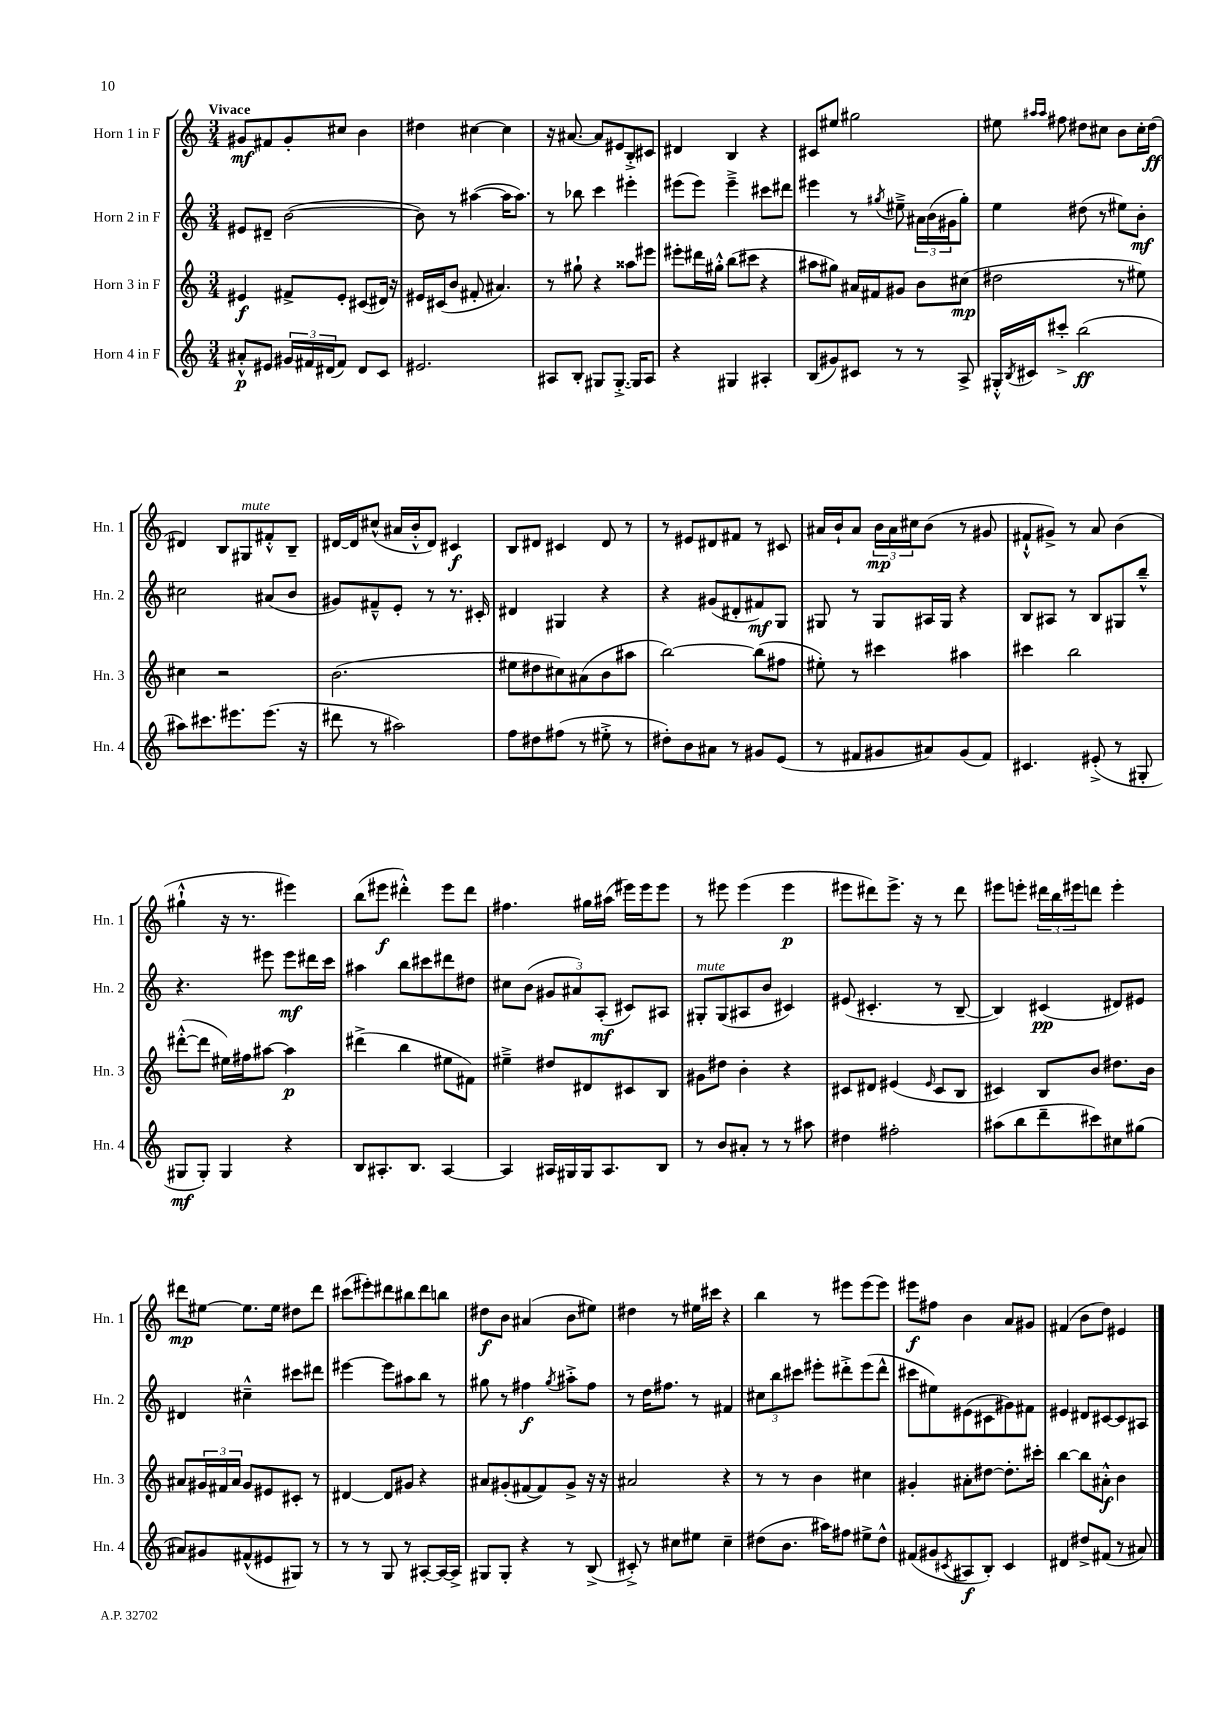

**kern	**dynam	**kern	**dynam	**kern	**dynam	**kern	**dynam
*part4	*part4	*part3	*part3	*part2	*part2	*part1	*part1
*staff4	*staff4	*staff3	*staff3	*staff2	*staff2	*staff1	*staff1
*I"Horn 4 in F	*	*I"Horn 3 in F	*	*I"Horn 2 in F	*	*I"Horn 1 in F	*
*I'Hn. 4	*	*I'Hn. 3	*	*I'Hn. 2	*	*I'Hn. 1	*
*clefG2	*	*clefG2	*	*clefG2	*	*clefG2	*
*k[]	*	*k[]	*	*k[]	*	*k[]	*
*M3/4	*	*M3/4	*	*M3/4	*	*M3/4	*
=1	=1	=1	=1	=1	=1	=1	=1
!	!	!	!	!	!	!LO:TX:a:B:t=Vivace	!
8a#X'^^/L	p	4e#X/	f	8e#X/L	.	8g#X/L	mf
8e#X/J	.	.	.	8d#X~/J	.	8f#X/	.
24g#X/LL	.	8f#X^/L	.	([2b\	.	8g#'/	.
24f#X/	.	.	.	.	.	.	.
(24d#X/J	.	.	.	.	.	.	.
8f#/J)	.	8e#'/J	.	.	.	8cc#X/J	.
8d#/L	.	(8c#X/L	.	.	.	4b\	.
8c/J	.	16d#X/Jk)	.	.	.	.	.
.	.	16r	.	.	.	.	.
=2	=2	=2	=2	=2	=2	=2	=2
2.e#X/	.	16e#X/LL	.	8b\])	.	4dd#X\	.
.	.	(16c#X/J	.	.	.	.	.
.	.	8b/J	.	8r	.	.	.
.	.	8f#X'/	.	([4aa#X\	.	[4cc#X\	.
.	.	4.a#X/)	.	.	.	.	.
.	.	.	.	16aa#\KL]	.	4cc#\]	.
.	.	.	.	8.aa#\J)	.	.	.
=3	=3	=3	=3	=3	=3	=3	=3
8A#X/L	.	8r	.	8r	.	16r	.
.	.	.	.	.	.	[8.a#X/	.
8B'/J	.	8gg#X`\	.	8bb-X\	.	.	.
8G#X/L	.	4r	.	4ccc\	.	8a#/L]	.
[8.G#'^/J	.	.	.	.	.	8e#X/	.
.	.	8aa##X\L	.	4eee#X'\	.	8B'^/	.
16G#/KL]	.	.	.	.	.	.	.
8A#/J	.	8eee#X\J	.	.	.	8c#X/J	.
=4	=4	=4	=4	=4	=4	=4	=4
4r	.	8eee#X'\L	.	(8eee#X\L	.	4d#X/	.
.	.	16ddd#X\L	.	8eee#\J)	.	.	.
.	.	16gg#X'^^\JJ	.	.	.	.	.
4G#X/	.	(8bb\L	.	4eee#~^\	.	4B/	.
.	.	8ccc#X\J	.	.	.	.	.
4A#X'/	.	4r	.	8ccc#X\L	.	4r	.
.	.	.	.	8ddd#X\J	.	.	.
=5	=5	=5	=5	=5	=5	=5	=5
(8B/L	.	8aa#X\L	.	4eee#X\	.	8c#X/L	.
8g#X/)	.	8gg#X\J)	.	.	.	8ee#X/J	.
8c#X/J	.	16a#X/LL	.	8r	.	2gg#X\	.
.	.	16f#X/J	.	.	.	.	.
.	.	.	.	8qgg#X/	.	.	.
8r	.	8g#X/J	.	8ee#X~^\	.	.	.
8r	.	8b\L	.	24a#X\LL	.	.	.
.	.	.	.	(24b\	.	.	.
.	.	.	.	24g#X\J	.	.	.
8A^/	.	(8cc#X\J	mp	8gg#'\J)	.	.	.
=6	=6	=6	=6	=6	=6	=6	=6
16G#X'^^/LL	.	2dd#X\	.	4ee\	.	8ee#X\	.
8qB/	.	.	.	.	.	.	.
16c#X/J	.	.	.	.	.	.	.
.	.	.	.	.	.	16qqaa#X/LL	.
.	.	.	.	.	.	16qqaa#/JJ	.
8ccc#X'^/J	.	.	.	.	.	8ff#X\	.
(2bb\	ff	.	.	(8dd#X\	.	8dd#X\L	.
.	.	.	.	8r	.	8cc#X\J	.
.	.	8r	.	8ee#X\L)	.	8b\L	.
.	.	8ee#X\)	.	8b'\J	mf	16cc#'\L	.
.	.	.	.	.	.	(16dd#\JJ	ff
!!LO:LB:g=z
=7	=7	=7	=7	=7	=7	=7	=7
8aa#X\L)	.	4cc#X\	.	2cc#X\	.	4d#X/)	.
8.ccc#X\	.	.	.	.	.	.	.
.	.	2r	.	.	.	8B/L	.
8.eee#X\	.	.	.	.	.	.	.
!	!	!	!	!	!	!LO:TX:a:i:t=mute	!
.	.	.	.	.	.	8G#X/	.
(8.eee#\J	.	.	.	(8a#X/L	.	8f#X'^^/	.
.	.	.	.	8b/J	.	8B~/J	.
16r	.	.	.	.	.	.	.
=8	=8	=8	=8	=8	=8	=8	=8
8ddd#X\	.	(2.b\	.	8g#X/L)	.	[16d#X/LL	.
.	.	.	.	.	.	16d#/J]	.
8r	.	.	.	8f#X~^^/	.	(8cc#X^^/J	.
2aa#X\)	.	.	.	8e'/J	.	16a#X/LL	.
.	.	.	.	.	.	16b'^^/J	.
.	.	.	.	8r	.	8d#/J)	.
.	.	.	.	8.r	.	4c#X/	f
.	.	.	.	16c#X'/	.	.	.
=9	=9	=9	=9	=9	=9	=9	=9
8ff\L	.	8ee#X\L	.	4d#X/	.	8B/L	.
8dd#X\	.	8dd#X\	.	.	.	8d#X/J	.
(8ff#X\J	.	8cc#X\)	.	4G#X/	.	4c#X/	.
8r	.	(8a#X\	.	.	.	.	.
8ee#X'^\	.	8b\	.	4r	.	8d#/	.
8r	.	8aa#X\J	.	.	.	8r	.
=10	=10	=10	=10	=10	=10	=10	=10
8dd#X'\L)	.	[2bb\)	.	4r	.	8r	.
8b\	.	.	.	.	.	8e#X/L	.
8a#X\J	.	.	.	(8g#X/L	.	8d#X/	.
8r	.	.	.	8d#X'/	.	8f#X/J	.
8g#X/L	.	(8bb\L]	.	8f#X/)	mf	8r	.
(8e/J	.	8ff#X\J	.	8G/J	.	8c#X/	.
=11	=11	=11	=11	=11	=11	=11	=11
8r	.	8ee#X'\)	.	8G#X/	.	16a#X/LL	.
.	.	.	.	.	.	16b`/J	.
8f#X/L	.	8r	.	8r	.	8a#/J	.
8g#X/	.	4ccc#X\	.	8G#/L	.	24b\LL	mp
.	.	.	.	.	.	24a#\	.
.	.	.	.	.	.	24cc#X\J	.
8a#X/)	.	.	.	16A#X/L	.	(8b\J	.
.	.	.	.	16G#/JJ	.	.	.
(8g#/	.	4aa#X\	.	4r	.	8r	.
8f#/J)	.	.	.	.	.	8g#X/	.
=12	=12	=12	=12	=12	=12	=12	=12
4.c#X/	.	4ccc#X\	.	8B/L	.	8f#X`^^/L	.
.	.	.	.	8A#X/J	.	8g#X^/J)	.
.	.	2bb\	.	8r	.	8r	.
(8e#X'^/	.	.	.	8B/L	.	8a/	.
8r	.	.	.	8G#X/	.	(4b\	.
8G#X'/	.	.	.	8bb~^^/J	.	.	.
!!LO:LB:g=z
=13	=13	=13	=13	=13	=13	=13	=13
8G#X/L	mf	([8ddd#X'^^\L	.	4.r	.	4gg#X`^^\	.
8G#'/J)	.	8ddd#\J]	.	.	.	.	.
4G#/	.	16ee#X\LL)	.	.	.	16r	.
.	.	16ff#X\J	.	.	.	8.r	.
.	.	[8aa#X\J	.	8eee#X\	.	.	.
4r	.	4aa#\]	p	8eee#\L	mf	4eee#X\)	.
.	.	.	.	16ddd#X\L	.	.	.
.	.	.	.	16ccc\JJ	.	.	.
=14	=14	=14	=14	=14	=14	=14	=14
8B/L	.	(4ddd#X^\	.	4aa#X\	.	(8bb\L	.
8.A#X'/	.	.	.	.	.	8eee#X\J	f
.	.	4bb\	.	8bb\L	.	4ddd#X'^^\)	.
8.B/J	.	.	.	.	.	.	.
.	.	.	.	8ccc#X\	.	.	.
[4A#/	.	8ee#X\L	.	8ddd#X\	.	8eee#\L	.
.	.	8f#X\J)	.	8dd#X\J	.	8ddd#\J	.
=15	=15	=15	=15	=15	=15	=15	=15
4A#/]	.	4ee#X~^\	.	8cc#X\L	.	4.ff#X\	.
.	.	.	.	(8b\J	.	.	.
16A#X/LL	.	8dd#X/L	.	12g#X/L	.	.	.
16G#X/	.	.	.	.	.	.	.
.	.	.	.	12a#X/)	.	.	.
16G#/J	.	8d#X/	.	.	.	16gg#X\LL	.
.	.	.	.	(12A'/J	mf	.	.
8.A#/	.	.	.	.	.	(16aa#X\JJ	.
.	.	8c#X/	.	8c#X/L)	.	16eee#X\LL)	.
.	.	.	.	.	.	16eee#\J	.
8B/J	.	8B/J	.	8A#X/J	.	8eee#\J	.
=16	=16	=16	=16	=16	=16	=16	=16
!	!	!	!	!LO:TX:a:i:t=mute	!	!	!
8r	.	8g#X\L	.	8G#X'/L	.	8r	.
8b/L	.	8dd#X\J	.	(8G#/	.	8eee#X\	.
8a#X'/J	.	4b'\	.	8A#X/	.	(4eee#\	.
8r	.	.	.	8b/J	.	.	.
8r	.	4r	.	4c#X/)	.	4eee#\	p
8aa#X\	.	.	.	.	.	.	.
=17	=17	=17	=17	=17	=17	=17	=17
4dd#X\	.	8c#X/L	.	(8e#X/	.	8eee#X\L	.
.	.	8d#X/J	.	4.c#X'/	.	8ddd#X\)	.
2ff#X'\	.	(4e#X/	.	.	.	8.eee#^\J	.
.	.	.	.	.	.	16r	.
.	.	16qqe#/	.	.	.	.	.
.	.	8c#/L	.	8r	.	8r	.
.	.	8B/J	.	[8B~/	.	8ddd#\	.
=18	=18	=18	=18	=18	=18	=18	=18
(8aa#X\L	.	4c#X/)	.	4B/])	.	8eee#X\L	.
8bb\	.	.	.	.	.	8eeen'\J	.
8ddd~\	.	8B/L	.	(4c#X/	pp	24ddd#X\LL	.
.	.	.	.	.	.	24bb\	.
.	.	.	.	.	.	24eee#X\J	.
8ccc#X\)	.	8b/J	.	.	.	8dddn\J	.
8cc#X\	.	8.dd#X\L	.	8d#X/L)	.	4eee#'\	.
(8gg#X\J	.	.	.	8e#X/J	.	.	.
.	.	16b\Jk	.	.	.	.	.
!!LO:LB:g=z
=19	=19	=19	=19	=19	=19	=19	=19
8a#X/L)	.	8a#X/L	.	4d#X/	.	8ddd#X\L	mp
8g#X/	.	24g#X/L	.	.	.	[8ee#X\J	.
.	.	24f#X/	.	.	.	.	.
.	.	24a#/JJ	.	.	.	.	.
(8f#X^^/	.	8g#/L	.	4cc#X~^^\	.	8.ee#\L]	.
8e#X/	.	8e#X/	.	.	.	.	.
.	.	.	.	.	.	16ee#\Jk	.
8G#X/J)	.	8c#X'/J	.	8ccc#X\L	.	8dd#X\L	.
8r	.	8r	.	8ddd#X\J	.	8ddd#\J	.
=20	=20	=20	=20	=20	=20	=20	=20
8r	.	[4d#X/	.	[4eee#X\	.	(8ccc#X\L	.
8r	.	.	.	.	.	8eee#X'\)	.
8G/	.	8d#/L]	.	8eee#\L]	.	8ddd#X\	.
8r	.	8g#X/J	.	8aa#X\	.	8bb#X\	.
[8A#X'/L	.	4r	.	8bb\J	.	8ddd#\	.
16A#/L_	.	.	.	8r	.	8bbn\J	.
16A#^/JJ]	.	.	.	.	.	.	.
=21	=21	=21	=21	=21	=21	=21	=21
8G#X/L	.	8a#X/L	.	8gg#X\	.	8dd#X\L	f
8G#'/J	.	(8g#X'/	.	8r	.	8b\J	.
4r	.	[8f#X/	.	4ff#X\	f	(4a#X/	.
.	.	8f#/])	.	.	.	.	.
.	.	.	.	8qgg#/	.	.	.
8r	.	8g#^/J	.	8aa#X'^\L	.	8b\L	.
(8B^/	.	16r	.	8ff#\J	.	8ee#X\J)	.
.	.	16r	.	.	.	.	.
=22	=22	=22	=22	=22	=22	=22	=22
8c#X'^/)	.	2a#X/	.	8r	.	4dd#X\	.
8r	.	.	.	16dd\KL	.	.	.
.	.	.	.	8.ff#X\J	.	.	.
8cc#X\L	.	.	.	.	.	8r	.
8ee#X\J	.	.	.	8r	.	16ee#X\LL	.
.	.	.	.	.	.	16ccc#X\JJ	.
4cc#~\	.	4r	.	4f#X/	.	4r	.
=23	=23	=23	=23	=23	=23	=23	=23
(8dd#X\L	.	8r	.	12cc#X\L	.	4bb\	.
.	.	.	.	12bb\	.	.	.
8.b\J	.	8r	.	.	.	.	.
.	.	.	.	12ccc#X\J	.	.	.
.	.	4b\	.	8eee#X'\L	.	8r	.
16aa#X\KL)	.	.	.	.	.	.	.
8ff#X\J	.	.	.	8ddd#X'^\	.	8eee#X\L	.
8ee#X^\L	.	4cc#X\	.	(8eee#\	.	(8eee#\	.
8dd#^^\J	.	.	.	8ddd#^^\J	.	8eee#\J)	.
=24	=24	=24	=24	=24	=24	=24	=24
(8f#X/L	.	4g#X'/	.	8ccc#X\L	.	8eee#X\L	f
8g#X/	.	.	.	8ee#X\)	.	8ff#X\J	.
8qc#X/	.	.	.	.	.	.	.
8A#X/	f	8a#X'\L	.	(8e#X\	.	4b\	.
8B'/J)	.	[8dd#X\J	.	8c#X\	.	.	.
4c#/	.	8.dd#'\L]	.	8g#X\)	.	8a/L	.
.	.	.	.	8f#X\J	.	8g#X/J	.
.	.	16ccc#X'\Jk	.	.	.	.	.
=25	=25	=25	=25	=25	=25	=25	=25
4d#X/	.	[4bb\	.	4e#X/	.	(4f#X/	.
8dd#X^/L	.	8bb\L]	.	8d#X/L	.	8b\L	.
(8f#X/J	.	8a#X'^^\J	f	[8c#X/	.	8dd\J)	.
8r	.	4b\	.	8c#/]	.	4e#X/	.
8a#X/)	.	.	.	8A#X/J	.	.	.
==	==	==	==	==	==	==	==
*-	*-	*-	*-	*-	*-	*-	*-
